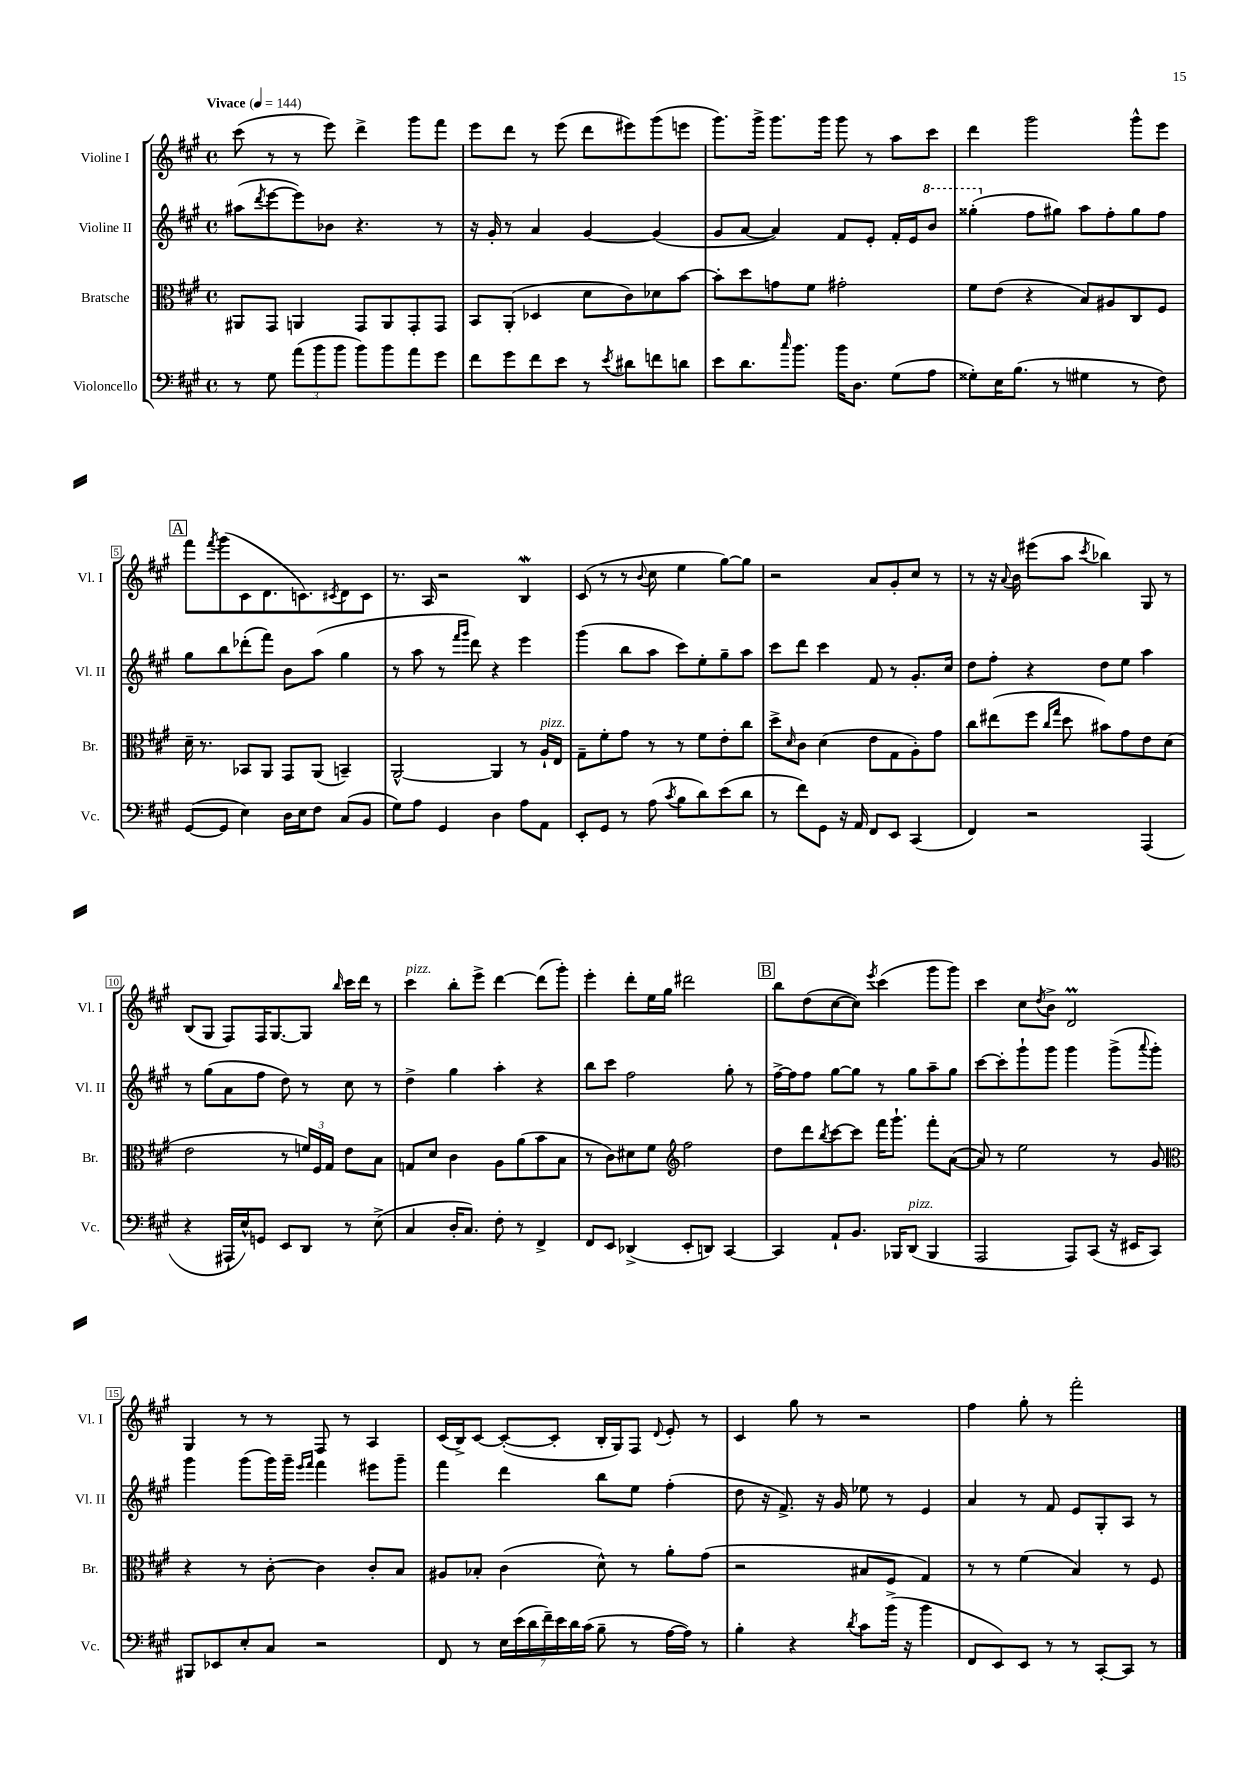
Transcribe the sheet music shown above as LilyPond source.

<<
\new StaffGroup <<
\new Staff = "s0" \with { instrumentName = "Violine I" shortInstrumentName = "Vl. I" } {
    \clef treble \key a \major \defaultTimeSignature \time 4/4 \tempo "Vivace" 4 = 144
    cis'''8( r8 r8 e'''8) d'''4-> gis'''8 fis'''8 |
    e'''8 d'''8 r8 e'''8( d'''8 eis'''8) gis'''8( e'''8 |
    gis'''8.) gis'''16-> gis'''8. gis'''16 gis'''8 r8 a''8 cis'''8 |
    d'''4 gis'''2 gis'''8-^ e'''8 |
    \mark \markup { \box "A" } fis'''8 \acciaccatura { fis'''8 } gis'''8( cis'8 d'8. c'8.) \acciaccatura { cis'8 } d'8 cis'8 |
    r8. a16 r2 b4\mordent |
    cis'8( r8 r8 \appoggiatura { b'8 } cis''8 e''4 gis''8~) gis''8 |
    r2 a'8 gis'8-. cis''8 r8 |
    r8 r16 \appoggiatura { a'8 } b'16 eis'''8( a''8 \acciaccatura { cis'''8 } bes''4) gis8 r8 |
    b8( gis8 fis8) fis16 gis8.~ gis8 \grace { b''16 } cis'''16 d'''16 r8 |
    cis'''4^\markup { \italic "pizz." } b''8-. e'''8-> d'''4~ d'''8( gis'''8-.) |
    e'''4-. d'''8-. e''16 gis''16 dis'''2 |
    \mark \markup { \box "B" } b''8 d''8( cis''8~ cis''8) \acciaccatura { e'''8 } cis'''4( gis'''8 gis'''8) |
    cis'''4 cis''8 \acciaccatura { d''8 } b'8-> d'2\prall |
    gis4 r8 r8 fis8 r8 a4 |
    cis'16( b16->) cis'8~ cis'8~-.( cis'8-. b16-. gis16) fis8 \appoggiatura { d'8 } e'8-. r8 |
    cis'4 gis''8 r8 r2 |
    fis''4 gis''8-. r8 fis'''2-. \bar "|." |
}
\new Staff = "s1" \with { instrumentName = "Violine II" shortInstrumentName = "Vl. II" } {
    \clef treble \key a \major \defaultTimeSignature \time 4/4
    ais''8( \acciaccatura { d'''8 } e'''8~ e'''8) bes'8 r4. r8 |
    r16 gis'16-. r8 a'4 gis'4~ gis'4( |
    gis'8 a'8~ a'4) fis'8 e'8-. fis'16-. e'16 \ottava #1 b''8 |
    gisis'''4-.( \ottava #0 fis''8 gis''!8) a''8 fis''8-. gis''8 fis''8 |
    \mark \markup { \box "A" } gis''8 b''8 des'''8-.( fis'''8) b'8 a''8( gis''4 |
    r8 a''8 r8 \grace { fis'''16 gis'''16 } d'''8) r4 e'''4 |
    gis'''4( b''8 a''8 cis'''8) e''8-. gis''8-- a''8 |
    cis'''8 d'''8 cis'''4 fis'8 r8 gis'8.-. cis''16 |
    d''8 fis''8-. r4 d''8 e''8 a''4 |
    r8 gis''8( a'8 fis''8 d''8) r8 cis''8 r8 |
    d''4-> gis''4 a''4-. r4 |
    b''8 cis'''8 fis''2 gis''8-. r8 |
    \mark \markup { \box "B" } fis''16~-> fis''16 fis''8 gis''8~ gis''8 r8 gis''8 a''8-- gis''8 |
    cis'''8~ cis'''8-. gis'''8-! gis'''8 gis'''4 gis'''8->( \appoggiatura { a'''8 } gis'''8-.) |
    gis'''4 gis'''8( gis'''16) gis'''16-- \grace { e'''16 fis'''16 } fis'''4 eis'''8 gis'''8-- |
    fis'''4 d'''4 b''8 e''8 fis''4-.( |
    d''8 r16 fis'8.->) r16 gis'16 ees''8 r8 e'4 |
    a'4 r8 fis'8 e'8 gis8-. a8 r8 \bar "|." |
}
\new Staff = "s2" \with { instrumentName = "Bratsche" shortInstrumentName = "Br." } {
    \clef alto \key a \major \defaultTimeSignature \time 4/4
    ais,8 gis,8 a,4 gis,8 a,8 gis,8-. gis,8 |
    b,8 a,8-.( des4 d'8 cis'8) des'8 b'8~ |
    b'8-. d''8 g'8 fis'8 gis'2-. |
    fis'8 e'8( r4 b8) ais8 cis8 fis8 |
    \mark \markup { \box "A" } d'16-- r8. bes,8 a,8 gis,8 a,8( b,4--) |
    a,2~-^ a,4 r8 a16-!^\markup { \italic "pizz." } e16 |
    gis8-- fis'8-. gis'8 r8 r8 fis'8 e'8-. cis''8 |
    d''8-> \grace { d'16 } cis'8 d'4( e'8 gis8 a8-.) gis'8 |
    cis''8 eis''8( fis''8 \grace { cis''16 gis''16 } d''8 bis'8) gis'8 e'8 d'8( |
    e'2 r8 \tuplet 3/2 { f'16) fis16 gis16 } e'8 b8 |
    g8 d'8 cis'4 a8 a'8( b'8 b8 |
    r8 cis'8) dis'8 fis'8 \clef treble fis''2 |
    \mark \markup { \box "B" } d''8 d'''8 \acciaccatura { b''8 } cis'''8~ cis'''8 fis'''16 gis'''8.-! fis'''8-. a'8~( |
    a'8) r8 e''2 r8 gis'8 |
    \clef alto r4 r8 cis'8~-. cis'4 cis'8-. b8 |
    ais8 bes8-. cis'4( d'8-^) r8 a'8-. gis'8( |
    r2 bis8 fis8 gis4) |
    r8 r8 fis'4( b4) r8 fis8 \bar "|." |
}
\new Staff = "s3" \with { instrumentName = "Violoncello" shortInstrumentName = "Vc." } {
    \clef bass \key a \major \defaultTimeSignature \time 4/4
    r8 gis8 \tuplet 3/2 { a'8( b'8 b'8 } b'8) b'8 a'8 gis'8 |
    fis'8 gis'8 fis'8 e'8 r8 \acciaccatura { e'8 } dis'8 f'8 d'8 |
    e'8 d'8. \grace { cis''16 } b'8. b'16 d8. gis8( a8 |
    gisis8-.) e16 b8.( r8 gis4 r8 fis8) |
    \mark \markup { \box "A" } gis,8~( gis,8 e4) d16 e16 fis8 cis8( b,8 |
    gis8) a8 gis,4 d4 a8 a,8 |
    e,8-. gis,8 r8 a8( \acciaccatura { cis'8 } b8 d'8) e'8( d'8 |
    r8 fis'8) gis,8 r16 a,16 fis,8 e,8 cis,4( |
    fis,4) r2 a,,4( |
    r4 ais,,16-! e16-^) g,8 e,8 d,8 r8 e8->( |
    cis4 d16-. cis8.) fis8-. r8 fis,4-> |
    fis,8 e,8 des,4->( e,8-. d,8) cis,4~ |
    \mark \markup { \box "B" } cis,4 a,8-! b,8. bes,,16 d,8^\markup { \italic "pizz." }( bes,,4 |
    a,,2 a,,8) cis,8( r16 eis,16 cis,8) |
    bis,,8 ees,8 e8-. cis8 r2 |
    fis,8 r8 \tuplet 7/4 { e16 e'16( d'16 fis'16--) e'16 d'16 cis'16( } b8-- r8 a16~ a16) r8 |
    b4-. r4 \acciaccatura { d'8 } cis'8 b'16->( r16 b'4 |
    fis,8 e,8) e,8 r8 r8 cis,8~-. cis,8 r8 \bar "|." |
}
>>
>>
\layout { \context { \Score \override BarNumber.stencil = #(make-stencil-boxer 0.1 0.3 ly:text-interface::print) } }
